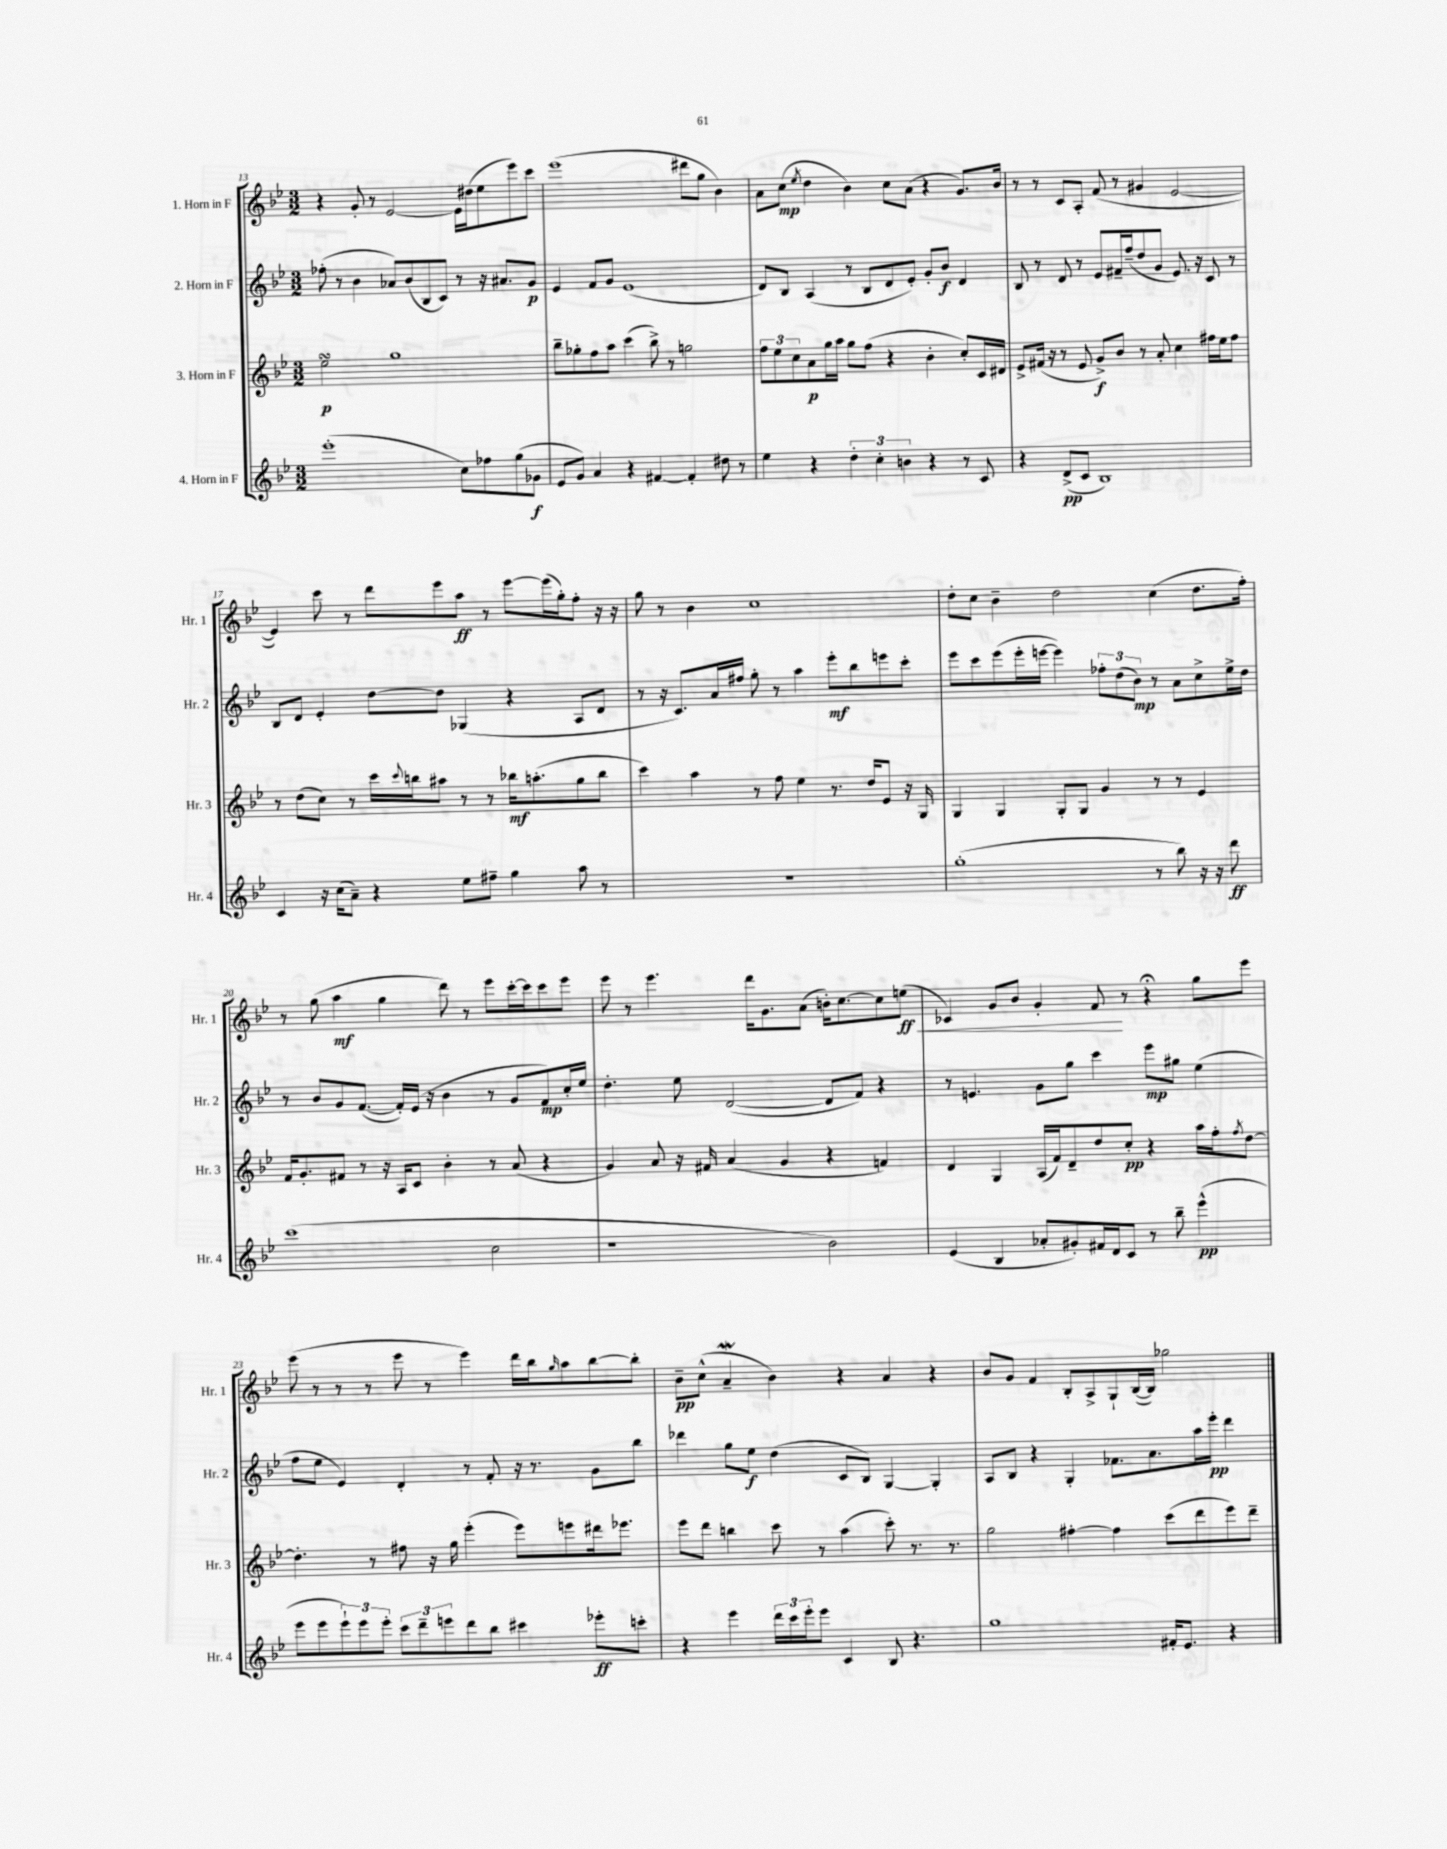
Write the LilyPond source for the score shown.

<<
\new StaffGroup <<
\new Staff = "s0" \with { instrumentName = "1. Horn in F" shortInstrumentName = "Hr. 1" } {
    \clef treble \key bes \major \numericTimeSignature \time 3/2
    r4 g'8-. r8 ees'2~ ees'16 dis''16( ees''8 ees'''8) c'''8 |
    ees'''1( dis'''8 g''8 bes'4) |
    a'8 c''8\mp( \acciaccatura { ees''8 } d''4 bes'4) c''8 a'8( r4 g'8.) bes'16 |
    r8 r8 c'8 a8-. f'8( r8 gis'4 ees'2~ |
    ees'4) c'''8 r8 d'''8 ees'''8 a''8\ff r8 ees'''8~ ees'''16( g''16-.) f''8-. r16 r16 |
    g''8 r8 bes'4 c''1 |
    d''8-. c''8 bes'4-- d''2 c''4( d''8. f''16-.) |
    r8 g''8( a''4\mf g''4 d'''8) r8 ees'''8 c'''16~-. c'''16 c'''8 ees'''8 |
    ees'''8 r8 ees'''4. d'''16 g'8. a'8( b'16-.) c''8.~ c''8 e''8\ff\<( |
    ces'4) g'8 bes'8 g'4-. f'8\! r8 r4\fermata g''8 ees'''8 |
    ees'''8( r8 r8 r8 ees'''8 r8 ees'''4) d'''16 bes''16 \grace { g''16 } a''8 bes''8~ bes''8-. |
    bes'8--\pp c''8-^( a'4--\mordent bes'4) r4 a'4 r4 |
    bes'8 g'8 f'4 bes8-. a8-> g8-! bes16~( bes16) ges''2 \bar "|." |
}
\new Staff = "s1" \with { instrumentName = "2. Horn in F" shortInstrumentName = "Hr. 2" } {
    \clef treble \key bes \major \numericTimeSignature \time 3/2
    fes''8-.( r8 bes'4 aes'8) bes'8( bes8 c'8) r8 r16 ais'8. g'8\p |
    ees'4 f'8 g'8 ees'1( |
    d'8) bes8 a4( r8 bes8 d'8 ees'8-.) g'8-. bes'8\f d'4 |
    bes8 r8 d'8 r8 ees'8 fis'16-- f''16--( d''8 g'8 ees'8.) r16 c'8 r8 |
    bes8 d'8 ees'4-. d''8~ d''8 ges4( r4 a8 d'8 |
    r8 r16 c'8.) a'16 fis''16 g''8-. r8 a''4 ees'''8-.\mf bes''8 e'''8 c'''8-. |
    ees'''8 c'''8 ees'''8( ees'''16-. e'''16~ e'''4) \tuplet 3/2 { fes''8-. d''8( bes'8\mp) } r8 a'8 c''8-> ees''16-> d''16 |
    r8 bes'8 g'8 f'8.~( f'16-.) ees'16( r16 bes'4 r8 g'8 f'8\mp) c''16-. ees''16 |
    d''4.-. ees''8 d'2~( d'8 f'8) r4 |
    r8 e'4. g'8 g''8 c'''4 ees'''8\mp gis''8 ees''4( |
    f''8 ees''8 ees'4) d'4-. r8 f'8-. r16 r8. g'8 bes''8 |
    des'''4 g''8 ees''8\f d''4( c'8 bes8) g4~ g4-. |
    a8 bes8 r4 g4-. fes'8. a'8. a''16 ees'''16-.\pp d'''4 \bar "|." |
}
\new Staff = "s2" \with { instrumentName = "3. Horn in F" shortInstrumentName = "Hr. 3" } {
    \clef treble \key bes \major \numericTimeSignature \time 3/2
    ees''2\turn\p g''1 |
    bes''8-- ges''8-. f''8 a''8 c'''4( bes''8->) r8 g''2 |
    \tuplet 3/2 { f''8 ees''8 c''8 } a'8\p g''16 a''16 g''8 f''8( r4 bes'4-. c''8-.) c'16 dis'16 |
    ees'8-> fis'16( r16 r8 ees'8 g'8->\f) bes'8 r8 a'8-. c''4 fis''16 ees''16 fis''8 |
    r8 d''8( c''8) r8 c'''16 \appoggiatura { c'''8 } b''16 ais''8 r8 r8 bes''16\mf a''8.-.( g''8 bes''8 |
    c'''4) a''4 r8 f''8 ees''4 r8. d''16 ees'8 r16 g16 |
    g4 g4 g8-. g8 g'4 r8 r8 ees'4 |
    f'16 g'8.-. fis'8 r8 r16 a16 c'8 bes'4-. r8 a'8( r4 |
    g'4) a'8 r16 fis'16 a'4( g'4 r4 f'4) |
    d'4 g4 a16( f'16) d'8-- d''8 c''8-.\pp r4 a''16 f''16-. \acciaccatura { f''8 } d''8~ |
    d''4.-. r8 fis''8 r16 g''16 ees'''4-.( ees'''8) e'''8 dis'''16 ees'''8. |
    ees'''8 d'''8 b''4 c'''8 r8 a''4( c'''8-.) r8. r8. |
    g''2 fis''4~-. fis''4 c'''8( d'''8 ees'''8) d'''8-- \bar "|." |
}
\new Staff = "s3" \with { instrumentName = "4. Horn in F" shortInstrumentName = "Hr. 4" } {
    \clef treble \key bes \major \numericTimeSignature \time 3/2
    ees'''1-.( c''8) fes''8 g''8( ges'8\f |
    ees'8 g'8) a'4 r4 fis'4~ fis'4-. dis''8 r8 |
    ees''4 r4 \tuplet 3/2 { d''4-. c''4-. b'4 } r4 r8 c'8 |
    r4 d'8->\pp( c'8 bes1) |
    c'4 r16 c''16( a'8--) r4 ees''8 fis''8-- g''4 a''8 r8 |
    R1. |
    g''1-.( r8 bes''8) r16 r16 d'''8\ff |
    c'''1( c''2 |
    r1 bes'2) |
    ees'4( bes4 aes'8-. gis'8-.) fis'16 d'16 c'8 r8 bes''8-- ees'''4-^\pp( |
    ees'''8 ees'''8 \tuplet 3/2 { ees'''8-!) ees'''8 ees'''8-. } \tuplet 3/2 { c'''8 d'''8-- e'''8 } d'''8 bes''8 cis'''4 ees'''8-.\ff c'''8-. |
    r4 ees'''4 \tuplet 3/2 { d'''16 c'''16 ees'''16-. } ees'''8 c'4 bes8 r4. |
    g''1 fis'16-. ees'8. r4 \bar "|." |
}
>>
>>
\layout { \context { \Score currentBarNumber = #13 } }
